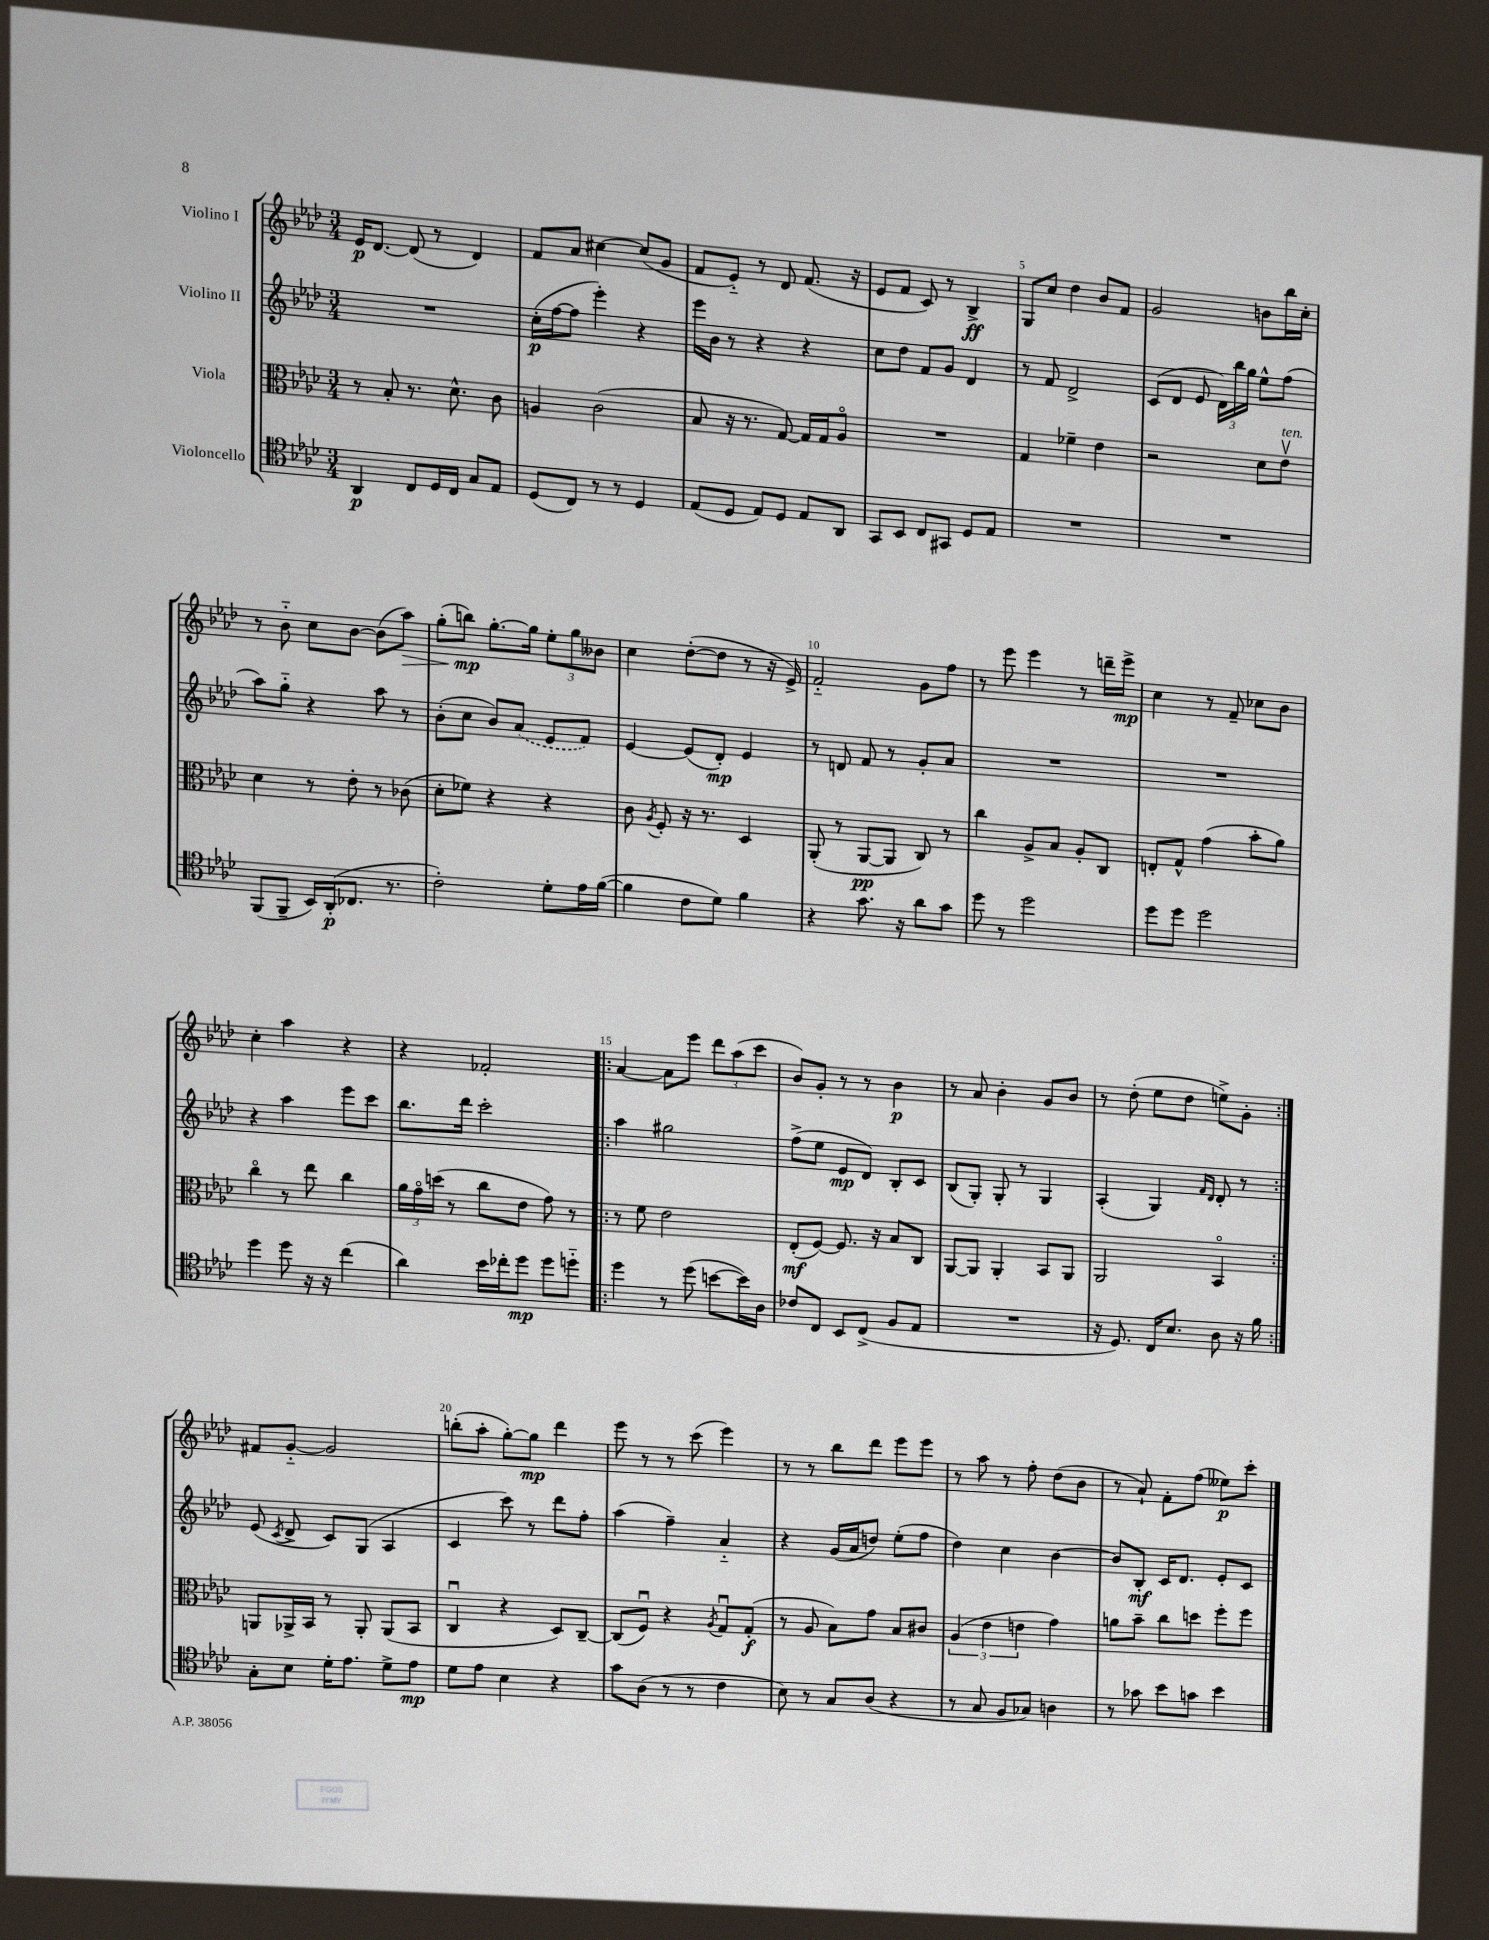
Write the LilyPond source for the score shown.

<<
\new StaffGroup <<
\new Staff = "s0" \with { instrumentName = "Violino I" } {
    \clef treble \key aes \major \numericTimeSignature \time 3/4
    \autoBeamOff ees'16[\p des'8.]~ des'8( r8 des'4) |
    f'8[ aes'8] cis''4~ cis''8[( g'8] |
    f'8[ ees'8]-_) r8 des'8 f'8.( r16 |
    ees'8[ f'8] c'8) r8 bes4->\ff |
    g8[ c''8] des''4 bes'8[ f'8] |
    g'2 b'8[ bes''16 c''16]-. |
    r8 bes'8-_ c''8[ bes'8]~ bes'8[( aes''8]\>) |
    g''8[-.( b''8]\mp\!) g''8.[~-. g''16] \tuplet 3/2 { ees''8[-. g''8 beses'8] } |
    c''4 des''8[~-.( des''8] r8 r16 ees'16->) |
    f'2-_ g'8[ f''8] |
    r8 ees'''8 ees'''4 r8 d'''16[-- ees'''16]->\mp |
    c''4 r8 f'8-- ces''8[ bes'8] |
    c''4-. aes''4 r4 |
    r4 fes'2-. |
    \repeat volta 2 { aes'4~ aes'8[ ees'''8] \tuplet 3/2 { des'''8[ aes''8( c'''8] } |
    bes'8[) g'8]-. r8 r8 bes'4\p |
    r8 aes'8 bes'4-. g'8[ bes'8] |
    r8 des''8-.( ees''8[ des''8] e''8[->) g'8]-. | }
    fis'8[ g'8]~-_ g'2 |
    b''8[-.( aes''8]-. g''8[~-.) g''8]\mp des'''4 |
    ees'''8 r8 r8 c'''8( ees'''4) |
    r8 r8 bes''8[ des'''8] ees'''8[ ees'''8] |
    r8 aes''8 r8 f''8-. des''8[( bes'8] |
    r8 aes'8-!) f'8[-. f''8]( eeses''8[\p) c'''8]-. \bar "|." |
}
\new Staff = "s1" \with { instrumentName = "Violino II" } {
    \clef treble \key aes \major \numericTimeSignature \time 3/4
    \autoBeamOff R2. |
    c''16[-.\p( f''16~ f''8] ees'''4-.) r4 |
    ees'''16[ bes'16] r8 r4 r4 |
    c''8[ des''8] f'8[ g'8] des'4 |
    r8 f'8 des'2-> |
    c'8[( des'8] ees'8 \tuplet 3/2 { des'16[) bes''16 g''16] } ees''8[-^ f''8]( |
    aes''8[) g''8]-_ r4 aes''8 r8 |
    bes'8[-.( c''8] bes'8[) \once \slurDashed aes'8]( ees'8[ f'8]) |
    ees'4~ ees'8[( des'8]-.\mp) ees'4 |
    r8 d'8 f'8 r8 g'8[-. aes'8] |
    R2. |
    R2. |
    r4 aes''4 ees'''8[ c'''8] |
    bes''8.[ des'''16] c'''2-. |
    \repeat volta 2 { aes''4 gis''2 |
    f''8[->( ees''8] ees'8[\mp des'8]) bes8[-. c'8] |
    bes8[( g8]-.) g8-. r8 g4 |
    aes4-.( g4) \grace { f'16[ des'16] } des'8-. r8 | }
    ees'8( \acciaccatura { c'8 } des'8-> c'8[) g8]( aes4 |
    c'4 c'''8) r8 des'''8[ f''8]-. |
    aes''4( f''4--) aes'4-_ |
    r4 g'16[( aes'16 d''8]) ees''8[-.( f''8] |
    des''4) c''4 bes'4~ |
    bes'8[ bes8]-.\mf c'16[ des'8.] ees'8[-. c'8] \bar "|." |
}
\new Staff = "s2" \with { instrumentName = "Viola" } {
    \clef alto \key aes \major \numericTimeSignature \time 3/4
    \autoBeamOff r8 bes8-. r8. des'8.-^ c'8 |
    a4 c'2( |
    bes8 r16 r8. g8~) g16[ g16 aes8]\flageolet |
    R2. |
    g4 fes'4-- ees'4 |
    r2 des'8[ ees'8]\upbow^\markup { \italic "ten." } |
    des'4 r8 ees'8-. r8 ces'8( |
    des'8[-. fes'8]) r4 r4 |
    c'8 \acciaccatura { aes8 } f8-. r16 r8. des4 |
    aes,8-.( r8 aes,8[~\pp aes,8] c8) r8 |
    c''4 aes8[-> bes8] aes8[-. c8] |
    e8[-. g8]-^ g'4( bes'8[-. aes'8]) |
    c''4\flageolet r8 ees''8 c''4 |
    \tuplet 3/2 { aes'16[ g'16\flageolet d''16]( } r8 c''8[ ees'8] g'8) r8 |
    \repeat volta 2 { r8 f'8 ees'2 |
    ees8[-.\mf( f8]~) f8. r16 bes8[ c8] |
    aes,8[~ aes,8] aes,4-. bes,8[ aes,8] |
    aes,2 bes,4\flageolet | }
    a,8[ aes,16-> bes,16] r8 aes,8-. aes,8[( bes,8] |
    c4\downbow r4 des8[) c8]~-- |
    c8[( f8]\downbow) r4 \acciaccatura { aes8 } g8[\downbow g8]-.\f( |
    r8 aes8 bes8[) g'8] bes8[ cis'8] |
    \tuplet 3/2 { aes4( ees'4 e'4 } g'4) |
    a'8[ bes'8]-- c''8[ d''8] f''8[-. f''8] \bar "|." |
}
\new Staff = "s3" \with { instrumentName = "Violoncello" } {
    \clef tenor \key aes \major \numericTimeSignature \time 3/4
    \autoBeamOff aes,4\p c8[ des16 c16] g8[ ees8] |
    des8[( c8]) r8 r8 des4 |
    ees8[( des8] ees8[) des8] ees8[ aes,8] |
    g,8[ bes,8] c8[ gis,8] des8[ ees8] |
    R2. |
    R2. |
    f,8[( f,8]-- bes,16[) aes,16-.\p( ces8.] r8. |
    c'2-.) des'8[-. ees'16 f'16]~( |
    f'4 c'8[ des'8]) f'4 |
    r4 g'8. r16 aes'8[ g'8] |
    des''8 r8 des''2 |
    des''8[ des''8] des''2 |
    des''4 des''8 r16 r16 c''4( |
    aes'4) bes'16[ ces''16-. des''8]\mp des''8[ d''8]-_ |
    \repeat volta 2 { des''4 r8 des''8( b'8[~ b'16) aes16] |
    ces'8[ c8] bes,8[ c8]->( f8[ ees8] |
    R2. |
    r16 des8.) c16[ bes8.] aes8 r16 f'16 | }
    g8[-. bes8] des'16[-. ees'8.] des'8[-> ees'8]\mp |
    des'8[ ees'8] bes4 r4 |
    g'8[ aes8]( r8 r8 c'4 |
    bes8) r8 g8[ aes8]( r4 |
    r8 g8 f8[ ges8]) a4 |
    r8 ges'8 bes'8[ g'8] bes'4 \bar "|." |
}
>>
>>
\layout { \context { \Score \override BarNumber.break-visibility = ##(#f #t #t) barNumberVisibility = #(every-nth-bar-number-visible 5) } }
